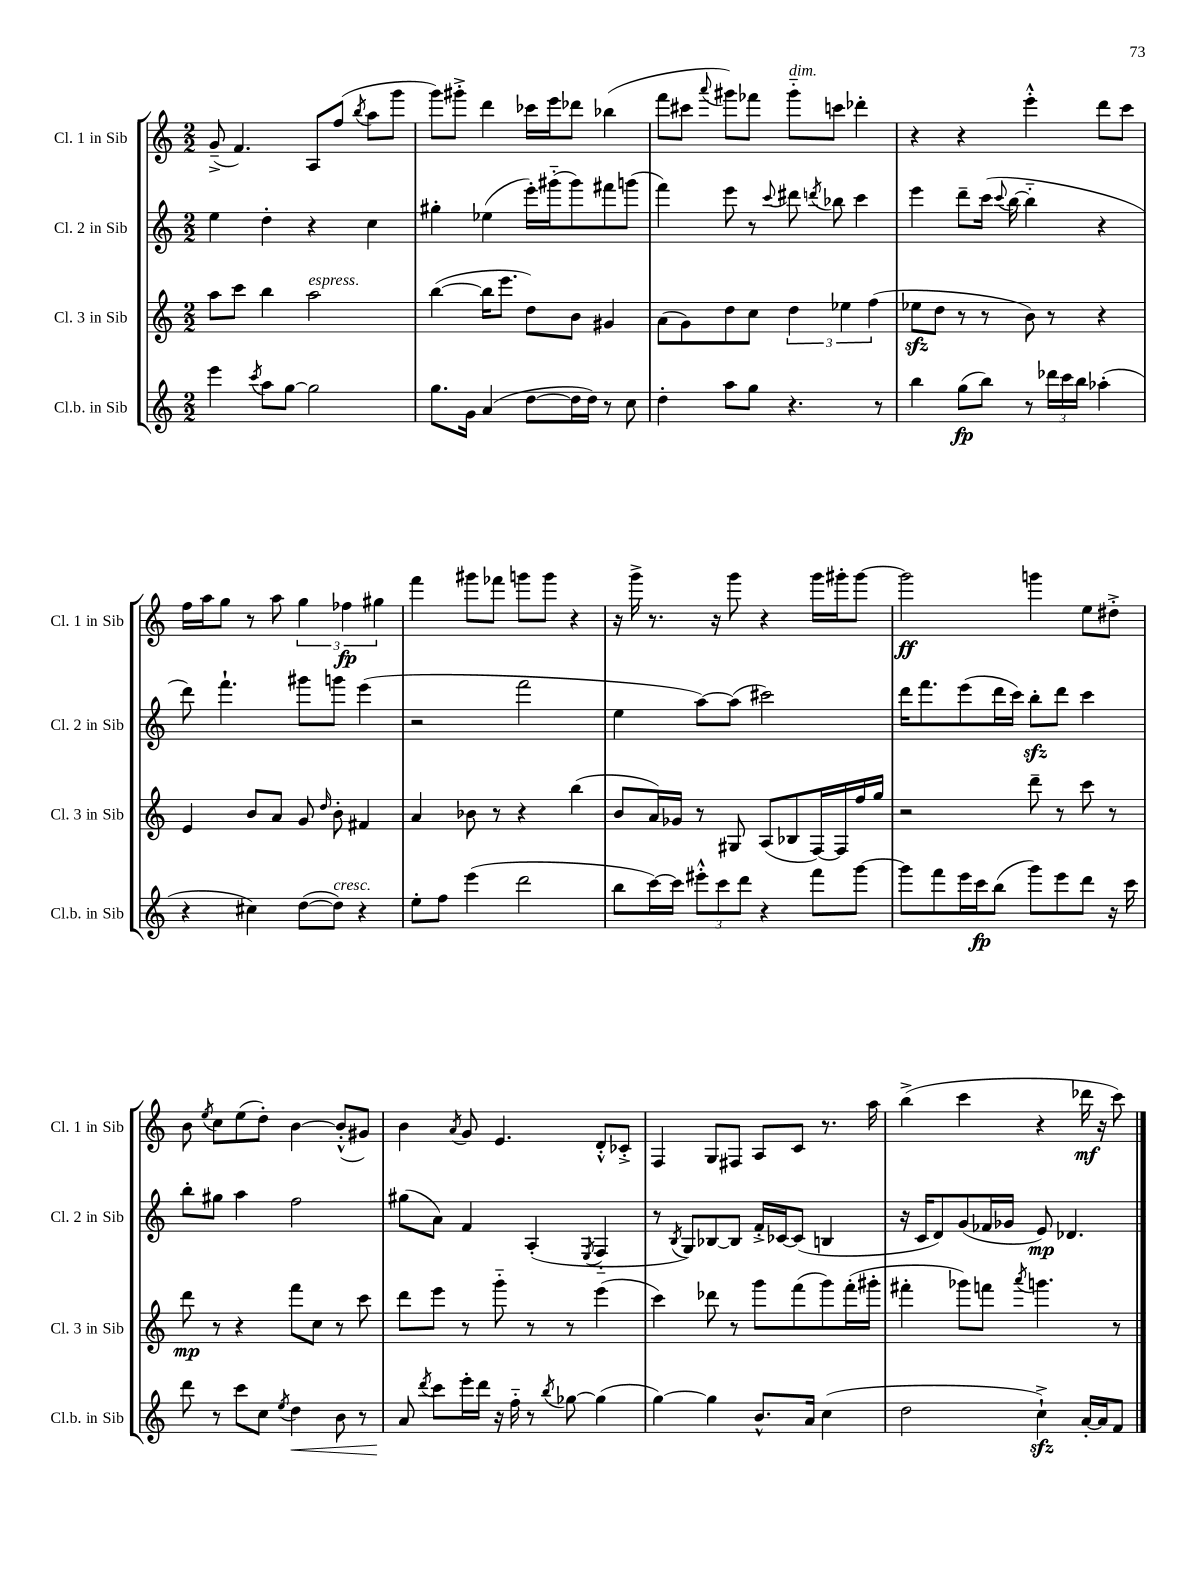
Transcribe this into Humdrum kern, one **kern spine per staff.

**kern	**kern	**kern	**kern
*staff4	*staff3	*staff2	*staff1
*clefG2	*clefG2	*clefG2	*clefG2
*k[]	*k[]	*k[]	*k[]
*M2/2	*M2/2	*M2/2	*M2/2
4eee	8aa	4ee	(8g~^
.	8ccc	.	4.f)
8qccc	.	.	.
8aa	4bb	4dd'	.
[8gg	.	.	.
2gg]	2aa	4r	8A
.	.	.	(8ff
.	.	.	8qbb
.	.	4cc	8aa
.	.	.	8ggg
=	=	=	=
8.gg	([4bb	4gg#'	8ggg)
.	.	.	8ggg#'^
16g	.	.	.
(4a	16bb]	(4ee-	4ddd
.	8.eee	.	.
[8dd	8dd)	16eee')	16ccc-
.	.	(16ggg#'~	16eee
16dd]	8b	8ggg#)	8ddd-
16dd)	.	.	.
8r	4g#	8fff#	(4bb-
8cc	.	(8ggg	.
=	=	=	=
4dd'	(8a	4fff)	8fff
.	8g)	.	8ccc#
.	.	.	8qqaaa
8aa	8dd	8eee	8ggg#)
8gg	8cc	8r	8fff-
.	.	8qqccc	.
4.r	6dd	8ddd#	8ggg#'~
.	.	8qddd	.
.	.	8bb-	8ccc
.	6ee-	.	.
.	.	4ccc	4ddd-'
.	(6ff	.	.
8r	.	.	.
=	=	=	=
4bb	8ee-	4eee	4r
.	8dd	.	.
(8gg	8r	8ddd~	4r
8bb)	8r	(16ccc	.
.	.	8qqccc	.
.	.	[16bb	.
8r	8b)	4bb'~]	4eee'^^
24ddd-	8r	.	.
24ccc	.	.	.
24bb	.	.	.
(4aa-'	4r	4r	8ddd
.	.	.	8ccc
=	=	=	=
4r	4e	8ddd)	16ff
.	.	.	16aa
.	.	4.fff`	8gg
4cc#)	8b	.	8r
.	8a	.	8aa
([8dd	8g	8ggg#	6gg
.	16qqdd	.	.
8dd])	8b'	8ggg	.
.	.	.	6ff-
4r	4f#	(4eee	.
.	.	.	6gg#
=	=	=	=
8ee'	4a	2r	4fff
8ff	.	.	.
(4eee	8b-	.	8ggg#
.	8r	.	8fff-
2ddd	4r	2fff	8ggg
.	.	.	8ggg
.	(4bb	.	4r
=	=	=	=
8bb	8b	4ee	16r
.	.	.	16ggg^
[16ccc)	16a)	.	8.r
16ccc]	16g-	.	.
12eee#'^^	8r	[8aa)	.
.	.	.	16r
12ccc	.	.	.
.	8G#	(8aa]	8ggg
12ddd	.	.	.
4r	(8A	2ccc#)	4r
.	8B-	.	.
8fff	[16F)	.	16ggg
.	16F]	.	16ggg#'
[8ggg	16ff	.	[8ggg#
.	16gg	.	.
=	=	=	=
8ggg]	2r	16ddd	2ggg#]
.	.	8.fff	.
8fff	.	.	.
16eee	.	(8eee	.
16ccc	.	.	.
(8bb	.	16ddd	.
.	.	16ccc)	.
8ggg)	8ddd~	8bb'	4ggg
8eee	8r	8ddd	.
8ddd	8ccc	4ccc	8ee
16r	8r	.	8dd#'^
16ccc	.	.	.
=	=	=	=
8ddd	8ddd	8bb'	8b
.	.	.	8qee
8r	8r	8gg#	8cc
8ccc	4r	4aa	(8ee
8cc	.	.	8dd')
8qee	.	.	.
4dd	8fff	2ff	[4b
.	8cc	.	.
8b	8r	.	(8b'^^]
8r	8ccc	.	8g#)
=	=	=	=
8a	8ddd	(8gg#	4b
8qddd	.	.	.
8ccc	8eee	8a)	.
.	.	.	8qa
16eee'	8r	4f	8g
16ddd	.	.	.
16r	8ggg'~	.	4.e
16ff'~	.	.	.
8r	8r	(4A'	.
8qbb	.	.	.
[8gg-	8r	.	.
.	.	8qE	.
(4gg-]	(4eee	4F'~	8d'^^
.	.	.	8c-'^
=	=	=	=
[4gg)	4ccc)	8r	4F
.	.	8qB	.
.	.	8G)	.
4gg]	8ddd-	[8B-	8G
.	8r	8B-]	8F#
8.b^^	8ggg	16f'^	8A
.	.	[16c-	.
.	(8fff	(8c-]	8c
16a	.	.	.
(4cc	8ggg)	4B	8.r
.	(16fff'	.	.
.	16ggg#'	.	16aa
=	=	=	=
2dd	4fff#'	16r	(4bb^
.	.	16c	.
.	.	8d)	.
.	8ggg-)	(8g	4ccc
.	8fff	16f-	.
.	.	16g-	.
.	8qaaa	.	.
4cc`^)	4.ggg	8e)	4r
.	.	4.d-	.
[16a'	.	.	16ddd-
16a]	.	.	16r
8f	8r	.	8ccc)
==	==	==	==
*-	*-	*-	*-
